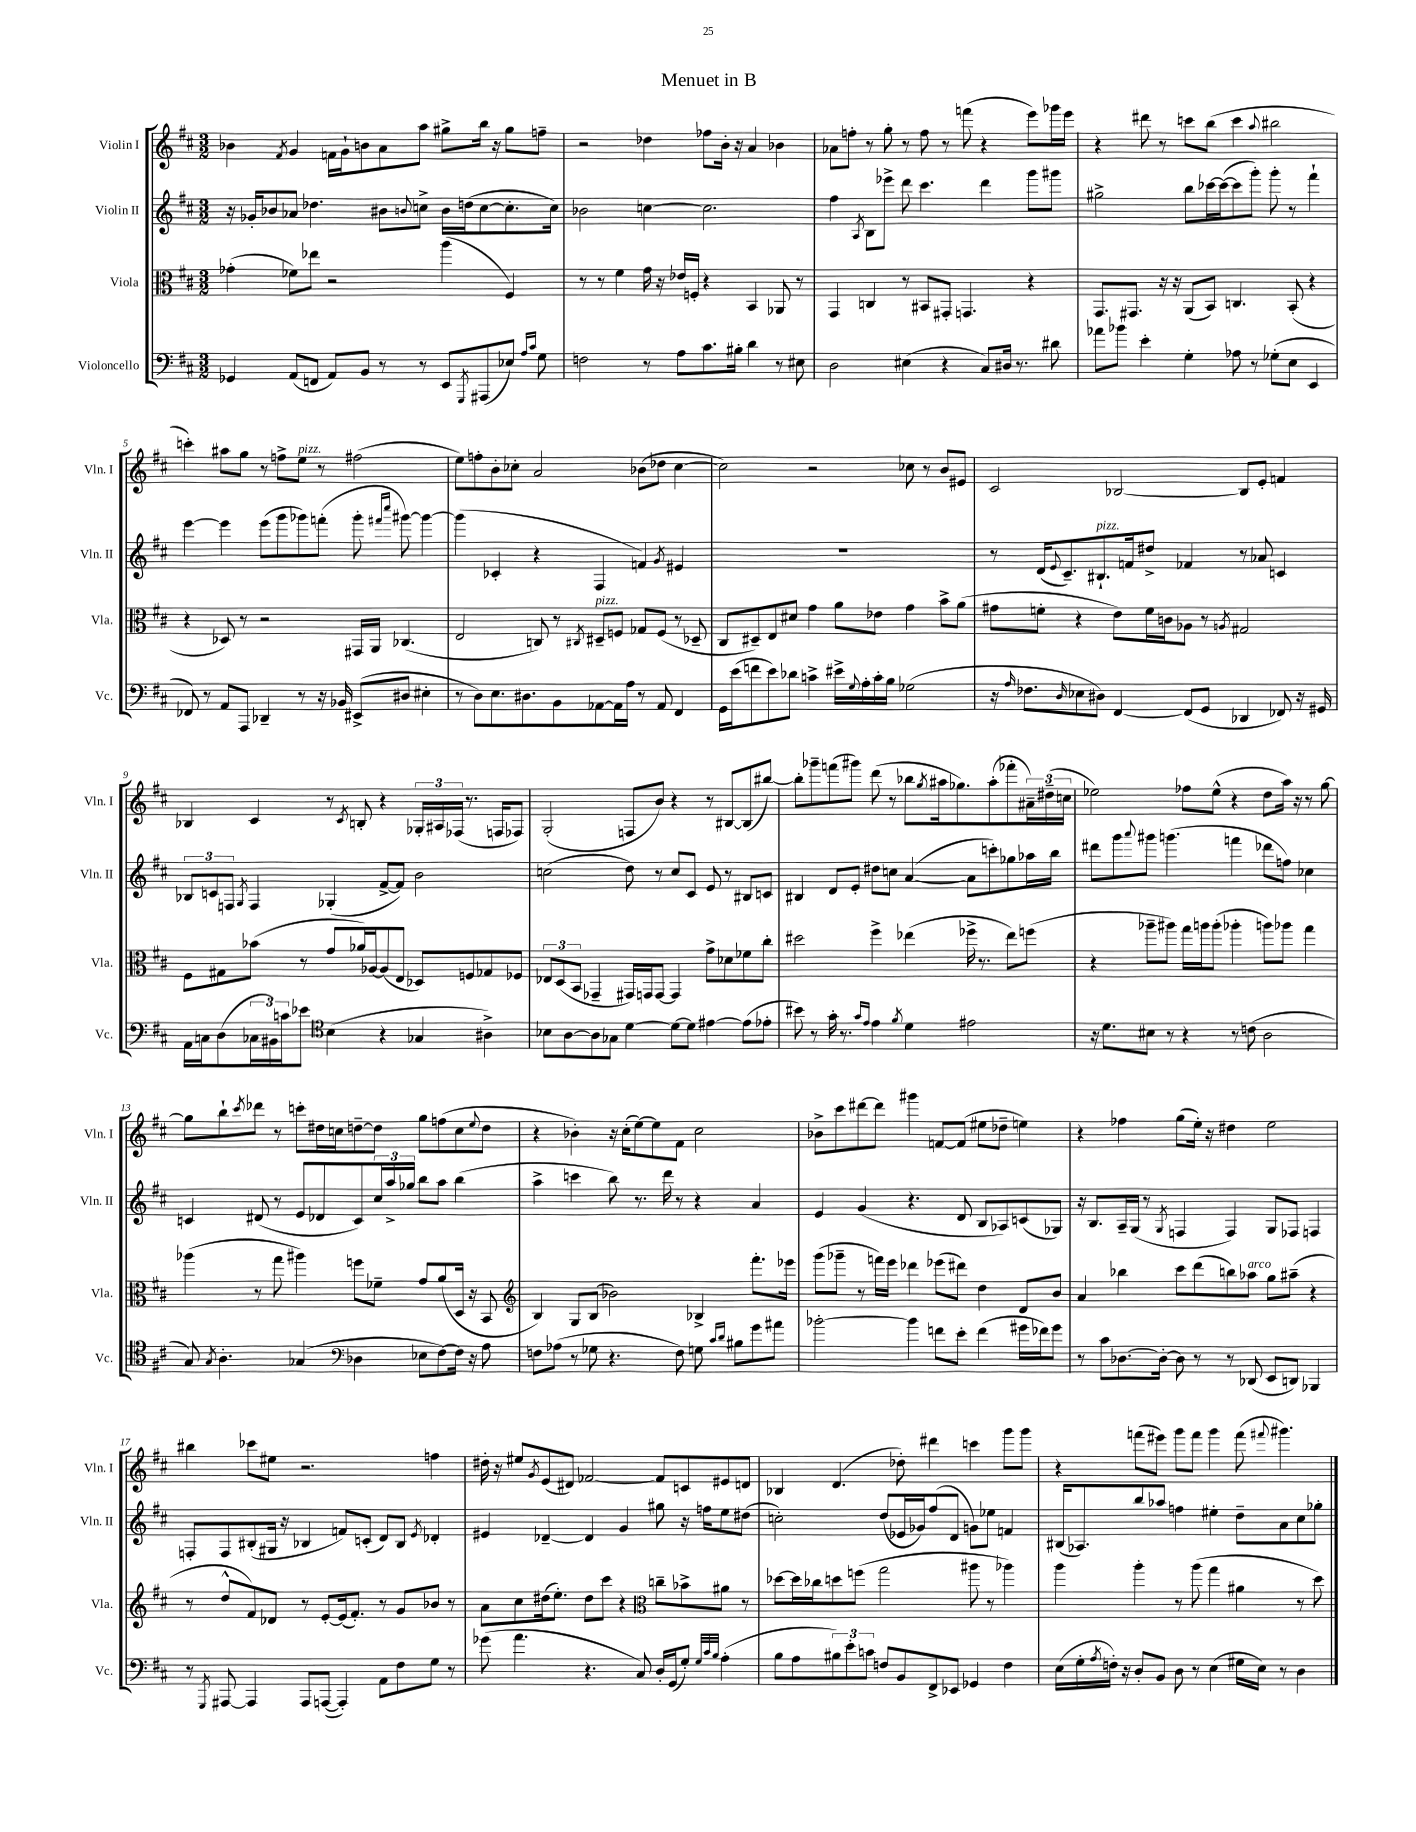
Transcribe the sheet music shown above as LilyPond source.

\header { title = "Menuet in B" }
<<
\new StaffGroup <<
\new Staff = "s0" \with { instrumentName = "Violin I" shortInstrumentName = "Vln. I" } {
    \clef treble \key d \major \numericTimeSignature \time 3/2
    bes'4 \acciaccatura { fis'8 } g'4 f'16 g'16-! b'8 a'8 a''8 gis''8-> b''16 r16 gis''8 f''8-- |
    r2 des''4 fes''8 b'16-. r16 a'4 bes'4 |
    aes'8 f''8-. r8 g''8-. r8 f''8 r8 f'''8( r4 e'''8) ges'''16 e'''16 |
    r4 dis'''8 r8 c'''8 b''8( c'''4 \appoggiatura { a''8 } bis''2 |
    c'''4-.) ais''8 g''8 r8 f''8-> e''8^\markup { \italic "pizz." } r8 fis''2( |
    e''8) f''8-. b'8-. ces''8-. a'2 bes'8( des''8 ces''4~ |
    ces''2) r2 ces''8 r8 b'8 eis'8 |
    cis'2 bes2~ bes8 e'8-. f'4 |
    bes4 cis'4 r8 \acciaccatura { cis'8 } b8-. r4 \tuplet 3/2 { ges16-. ais16 fes16( } r8. f16 fes8) |
    g2-.( f8 b'8) r4 r8 bis8~ bis8( bis''8~) |
    bis''8-. ges'''8-- f'''8( gis'''8) d'''8( r8 bes''8 \acciaccatura { g''8 } ais''16 ges''8.) ais''8-.( fes'''8-. \tuplet 3/2 { ais'16--) dis''16--( c''16 } |
    ees''2) fes''8 ees''8-^( r4 d''8 a''16) r16 r8 g''8~ |
    g''8 b''8-! \acciaccatura { cis'''8 } des'''8 r8 c'''8-. dis''16 c''16 d''8~-- d''8 g''8 f''8( c''8 \appoggiatura { e''8 } d''8 |
    r4 bes'4-.) r16 cis''16-.( e''8~) e''8 fis'8 cis''2 |
    bes'8-> cis'''8 dis'''8~ dis'''8 gis'''4 f'8~ f'8( eis''8 des''8-- e''4) |
    r4 fes''4 g''8( e''16-.) r16 dis''4 e''2 |
    bis''4 ces'''8 eis''8 r2. f''4 |
    dis''16-. r16 eis''8 \acciaccatura { g'8 } e'8( dis'8) fes'2~ fes'8 c'8 eis'8 d'8 |
    bes4 d'4.( des''8-.) dis'''4 c'''4 g'''8 g'''8 |
    r4 f'''8( eis'''8) g'''8 f'''8 g'''4 f'''8( \appoggiatura { fis'''8 } gis'''4.) \bar "|." |
}
\new Staff = "s1" \with { instrumentName = "Violin II" shortInstrumentName = "Vln. II" } {
    \clef treble \key d \major \numericTimeSignature \time 3/2
    r16 ges'16-. bes'8 aes'8 des''4. bis'8 \appoggiatura { b'8 } c''8-> b'16 d''16( c''8~ c''8.-. c''16) |
    bes'2 c''4~ c''2. |
    fis''4 \acciaccatura { a8 } b8 ees'''8-> d'''8 cis'''4. d'''4 g'''8 gis'''8 |
    gis''2-> b''8 ces'''16~ ces'''16~( ces'''8 g'''8-.) g'''8-. r8 fis'''4-! |
    e'''4~ e'''4 e'''8( g'''8 ges'''8) f'''8-.( ges'''8-. \grace { fis'''16 cis''''16 } gis'''8~) gis'''4~ |
    gis'''4( ces'4-. r4 fis4 f'4) \acciaccatura { g'8 } eis'4 |
    R1. |
    r8 d'16( \appoggiatura { e'8 } cis'8.--) bis8.-!^\markup { \italic "pizz." } f'16 dis''8-> fes'4 r8 aes'8 c'4 |
    \tuplet 3/2 { bes8 c'8 f8 } \acciaccatura { g8 } f4 ges4-.( fis'8~-> fis'8) b'2 |
    c''2( d''8) r8 c''8 cis'8 e'8 r8 bis8 c'8 |
    bis4 d'8 e'8-. dis''8 c''8 a'4~( a'8 c'''8-.) ges''8 aes''16 b''16 |
    dis'''8 g'''8 \appoggiatura { a'''8 } gis'''8 g'''4.( f'''4 des'''8 f''8) ces''4 |
    c'4 dis'8( r8 e'8 des'8 c'8) \tuplet 3/2 { cis''16 a''16-> ges''16 } b''8 a''8 b''4( |
    a''4-> c'''4 b''8) r8. d'''16 r8 r4 a'4 |
    e'4 g'4( r4. d'8 b8 aes8) c'8( ges8) |
    r16 b8. a16-- g16( r8 \acciaccatura { g8 } f4 f4) g8 fes8 f4 |
    f8-. f8 bis8-.( gis16 r16 bes4 f'8) c'8-.( d'8) bes8 \acciaccatura { e'8 } des'4-. |
    eis'4 des'4~-- des'4 g'4 gis''8 r16 f''16 e''8 dis''8( |
    c''2-.) d''8( ees'16 ges'16) fis''8( d'8 g'8) ees''8 f'4 |
    bis16( aes8.) b''8 aes''8 f''4 eis''4-. d''8-- a'8 cis''8 ges''8-. \bar "|." |
}
\new Staff = "s2" \with { instrumentName = "Viola" shortInstrumentName = "Vla." } {
    \clef alto \key d \major \numericTimeSignature \time 3/2
    ges'4-.( fes'8) ees''8 r2 a''4( fis4) |
    r8 r8 fis'4 g'16 r16 ees'16 f16-. r4 b,4 aes,8 r8 |
    g,4 c4 r8 bis,8 gis,8-. g,4. r4 |
    g,8. gis,8. r16 r16 a,8( b,8) c4. b,8-.( r4 |
    r4 des8) r8 r2 gis,16 a,16 ces4.( |
    e2 c8) r8 \acciaccatura { cis8 } dis8--^\markup { \italic "pizz." } f8 ges8 f8( r8 des8-- |
    cis8 dis8--) e8 dis'8 g'4 a'8 ees'8 g'4 b'8-> a'8( |
    gis'8 f'8-. r4 e'8) f'16 c'16 aes8 r8 \acciaccatura { a8 } gis2 |
    fis8 gis8 bes'8( r8 g'8 aes'16) aes16~ aes8( e8 des8) f8 ges8 fes8 |
    \tuplet 3/2 { ees8 d8( b,8 } ges,4-- gis,16) g,16 g,8~ g,4 g'8-> des'8 fes'8 cis''8-. |
    dis''2 fis''4-> ees''4( fes''16-> r8. ees''8) f''8( |
    r4 aes''8-- ais''8) g''16 a''16 a''8-.( aes''4-. a''8) aes''8 g''4 |
    aes''4( r8 g''8 ais''4) f''8 fes'8-- g'8 a'8( d16 r16 b,8 |
    \clef treble b4) g8 b8( bes'2) bes4-> fis'''8.-. ees'''16 |
    g'''8( ges'''8-- r8 f'''16) e'''16 des'''4 ees'''8( dis'''8) d''4 d'8 b'8 |
    a'4 bes''4 cis'''8 d'''8( b''8) aes''8^\markup { \italic "arco" } g''8 ais''8--( r4 |
    r8 d''8-^ fis'8) des'8 r8 e'8~-. e'16( fis'8.-.) r8 g'8 bes'8 r8 |
    a'8 cis''8 dis''16( e''8.-.) dis''8 cis'''8 r4 \clef alto c''8-- bes'8-> ais'8 r8 |
    des''8~ des''16 ces''16 d''8 f''8( g''2 ais''8 r8 aes''4) |
    a''4 a''4-. r8 a''8( g''4 ais'4 r8 d''8) \bar "|." |
}
\new Staff = "s3" \with { instrumentName = "Violoncello" shortInstrumentName = "Vc." } {
    \clef bass \key d \major \numericTimeSignature \time 3/2
    ges,4 a,8( f,8 a,8) b,8 r8 r8 e,8 \acciaccatura { g,,8 } ais,,8( ees8) \grace { a16 cis'16 } g8 |
    f2 r8 a8 cis'8. bis16-. d'4 r8 eis8 |
    d2 eis4( r4 cis8) dis16 r8. dis'8 |
    aes'8 bes'8 e'4-. g4-. aes8 r8 ges8-.( e8 e,4 |
    fes,8) r8 a,8 a,,8 des,4-- r8 r16 bes,16 eis,8->( dis8 eis4-. |
    r8 d8) e8. dis8. b,8 aes,8~ aes,16 a16 r8 aes,8 fis,4 |
    g,16 e'16( f'8 e'8) des'8 c'4-> eis'16-> \appoggiatura { g8 } a16-. c'16-. b16 ges2( |
    r16 \grace { a16 } fes8. \grace { d16 } ees8 dis8) fis,4~ fis,8( g,8 des,4 fes,8) r16 gis,16 |
    a,16 c16 d8( \tuplet 3/2 { ces16 bis,16) c'16 } ees'8 \clef tenor b4( r4 ges4 ais4->) |
    bes8 a8~ a8 ges8 d'4~ d'8~ d'8 eis'4~ eis'8( ees'8-. |
    bis'8) r8 g'16-. r8. \grace { g'16 e'16 } e'4 \acciaccatura { fis'8 } d'4 eis'2 |
    r16 d'8. bis8 r8 r4 r8 c'8( a2 |
    g8) \acciaccatura { g8 } a4.-. ges4( \clef bass des4 ees8 fis8~) fis16 r16 a8 |
    f8 aes8( r8 ges8 r4. f8) g8 \grace { cis'16 d'16 } bis8 g'8 ais'8 |
    bes'2~-. bes'4 f'8 e'8-. f'4( gis'16 fes'16) gis'8 |
    r8 cis'8 des8.~ des16~-. des8 r8 r8 des,8( e,8 d,8) bes,,4 |
    r8 \acciaccatura { g,,8 } ais,,8~ ais,,4 ais,,8 a,,8~( a,,4-.) a,8 fis8 g8 r8 |
    ges'8( a'4. r4. cis8) d16-. g,16( g8-.) \grace { g32 cis'32 b32 } a4-.( |
    b8 a8 \tuplet 3/2 { bis8) e'8-. c'8 } f8 b,8 fis,8-> ees,8 ges,4 f4 |
    e16( g16-. \acciaccatura { a8 } f16-.) r16 d8-. b,8 d8 r8 e4( gis16 e16) r8 d4 \bar "|." |
}
>>
>>
